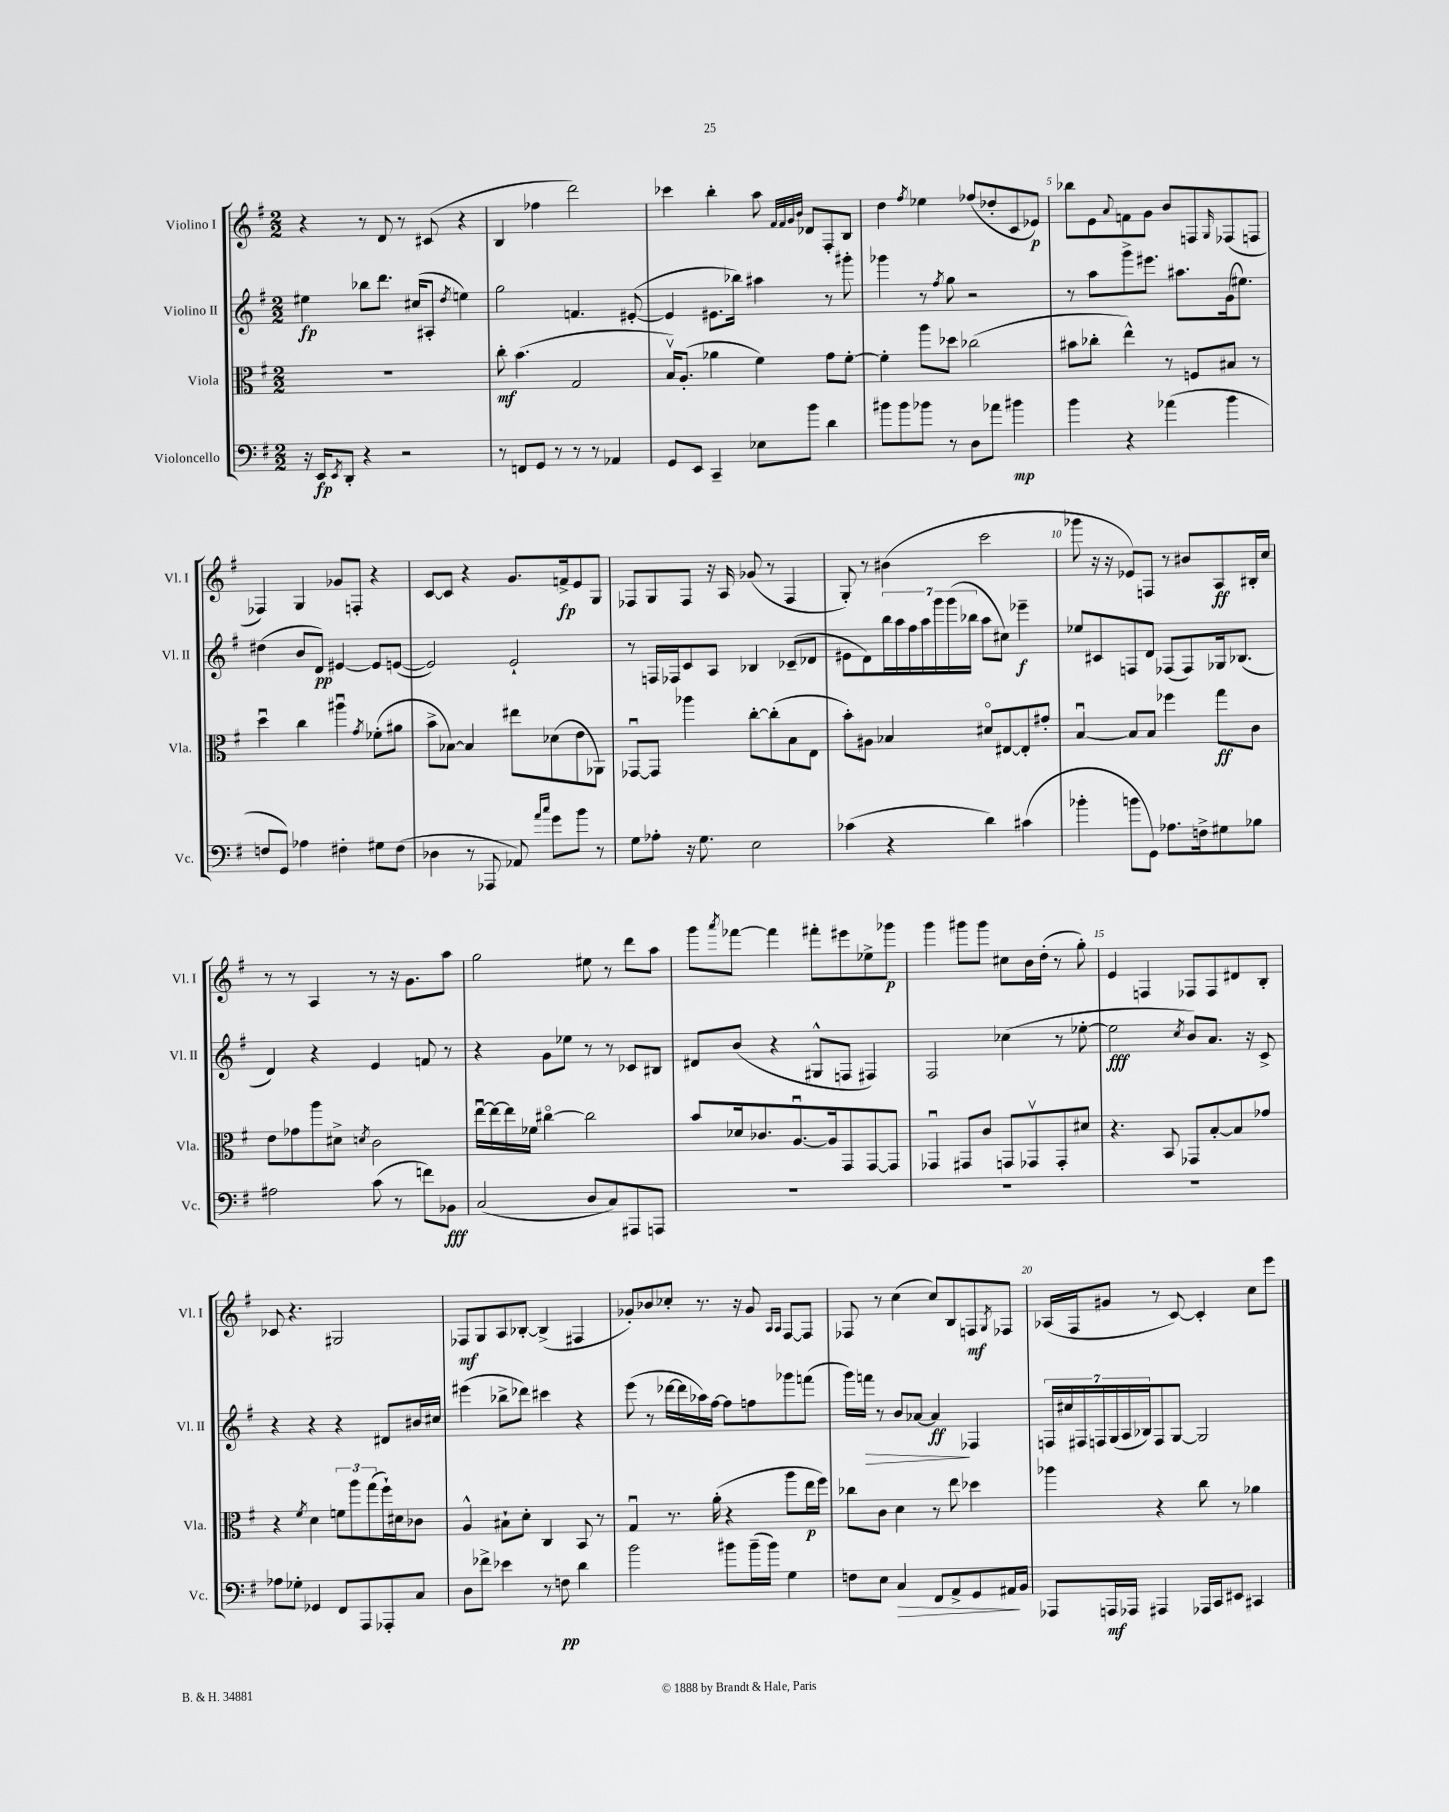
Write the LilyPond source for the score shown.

<<
\new StaffGroup <<
\new Staff = "s0" \with { instrumentName = "Violino I" shortInstrumentName = "Vl. I" } {
    \clef treble \key g \major \numericTimeSignature \time 2/2
    r4 r8 d'8 r8 cis'8( r4 |
    b4 fes''4 d'''2) |
    ces'''4 b''4-. a''8 \grace { fis'32 fis'32 g'32 b'32 } des'8 fis8-. b8 |
    d''4 \acciaccatura { fis''8 } ees''4 fes''8( des''8-. c'8 ees'8\p) |
    bes''8 e'8 \appoggiatura { a'8 } f'8 g'8 b'8 f8 \grace { g16 } fes8( f8 |
    fes4) g4 ges'8 f8-. r4 |
    c'8~ c'8 r4 g'8. f'16->\fp e'8 g8 |
    fes8 g8 fes8 r16 a16 ges'8( r8 fes4 |
    g8-.) r8 bis'4( c'''2 |
    ges'''8 r16 r16 ees'8) f8 r8 bis'8 a8\ff bis16-. c''16 |
    r8 r8 a4 r8 r16 g'8. a''8 |
    g''2 eis''8 r8 d'''8 a''8 |
    g'''8 \acciaccatura { a'''8 } fes'''8~ fes'''4 fis'''8-. eis'''8 ees''8-> ges'''8\p |
    g'''4 gis'''8 gis'''8 cis''8 b'16 d''16-.( r8 g''8-.) |
    e'4 f4 fes8 fes8 dis'8 b8-. |
    ces'8 r4. gis2 |
    fes8\mf g8 a8 bes8~-. bes4->( fis4 |
    ges'8-.) bes'8 ces''8-. r8. r16 ges'8 \grace { a16 a16 } fis8~ fis8 |
    fes8 r8 c''4( c''8) b8 f8\mf \acciaccatura { g8 } fes8 |
    aes16( fis16 gis'8 r8 c'8~) c'4-. c''8 e'''8 \bar "|." |
}
\new Staff = "s1" \with { instrumentName = "Violino II" shortInstrumentName = "Vl. II" } {
    \clef treble \key g \major \numericTimeSignature \time 2/2
    eis''4\fp bes''8 d'''8. cis''16( ais8-. \acciaccatura { d''8 } e''4) |
    g''2 f'4. eis'8~-.( |
    eis'4 eis'8. bes''16) ais''4 r8 gis'''8-. |
    ges'''4 r8 \acciaccatura { fis''8 } g''8 r2 |
    r8 a''8 g'''8-> eis'''8. ais''8. g'16( eis''8.) |
    dis''4( b'8 d'8\pp) eis'4~ eis'8 e'8~( |
    e'2) e'2-! |
    r8 f16 fes16 c'8 a8 bes4 ces'8--( des'8 |
    eis'8 d'8) \tuplet 7/4 { b''16 a''16 fis''16 a''16 g'''16 g'''16( bes''16 } a''8 cis''8) ees'''4--\f |
    ees''8 cis'8 f8 d'8 fes8( fes8) ges16 bes8.( |
    d'4) r4 e'4 f'8 r8 |
    r4 g'8 ees''8 r8 r8 ces'8 bis8 |
    dis'8 b'8( r4 gis8-^ f8 fis4) |
    fis2 ces''4( r8 ees''8~-. |
    ees''2\fff \acciaccatura { c''8 } b'8) a'8. r16 c'8-> |
    r4 r4 r4 dis'8 bis'16 cis''16 |
    eis'''4( bes''8-> des'''8) cis'''4 r4 |
    e'''8( r8 des'''16~ des'''16 aes''16) fis''16~ fis''8 f''8 ges'''8 f'''8( |
    g'''16) f'''16\> r8 b'8 aes'8~ aes'4\ff\! fes4 |
    \tuplet 7/4 { f16 cis''16 fis16 f16 g16( a16 bes16) } f8 g8~ g2 \bar "|." |
}
\new Staff = "s2" \with { instrumentName = "Viola" shortInstrumentName = "Vla." } {
    \clef alto \key g \major \numericTimeSignature \time 2/2
    R1 |
    c''8-.\mf b'4.( g2 |
    b16\upbow) a8.-.( aes'4 fis'4) g'8 fis'8~-. |
    fis'4-. a''8 des''8 ces''2( |
    bis'8 ces''8-. e''4-^) r8 f8 bis8 r8 |
    d''4\downbow c''4 ais''4\downbow \acciaccatura { g'8 } fes'8-.( ais'8 |
    b'8-> bes8~) bes4 eis''8 des'8( e'8 aes,8) |
    ges,8~\downbow ges,8 aes''4 c''8~-. c''8-.( b8 e8 |
    b'8-.) ais8 bes4 dis'8\flageolet eis8~ eis8-. gis'8-. |
    b4~\downbow b8 b8 fes''4 g''8\ff c'8 |
    e'8 ges'8 a''8 dis'8-> \acciaccatura { d'8 } c'2 |
    e''16~\downbow e''16~ e''16 fes'16 cis''4~\flageolet cis''2 |
    b'8 des'16 ces'8. a8.~\downbow a16 g,8 g,8~ g,8 |
    ges,4\downbow gis,8 c'8 g,8 ges,8\upbow ges,8-. dis'8 |
    r4. b,8 ges,8 b8~-. b8 ges'8 |
    r4 \acciaccatura { fis'8 } d'4 \tuplet 3/2 { f'8 a''8 g''8( } fis''16-!) dis'16 ces'8 |
    a4-^ bis8-! d'8-. c4 b,8 r8 |
    g4\downbow r8. a'16-.( r4 a''8 e''16\p fis''16) |
    ces''8 c'8 d'4 r8 e''8 des''4 |
    aes''4 r4 c''8 r8 aes'4 \bar "|." |
}
\new Staff = "s3" \with { instrumentName = "Violoncello" shortInstrumentName = "Vc." } {
    \clef bass \key g \major \numericTimeSignature \time 2/2
    r16 e,16\fp \acciaccatura { e,8 } d,8-. r4 r2 |
    r8 f,8 g,8 r8 r8 r8 aes,4 |
    g,8 e,8 c,4-- ees8 b'8 d'4 |
    bis'8 bis'8 bes'8 r8 d8 aes'8 bis'4\mp |
    b'4 r4 aes'4( b'4 |
    f8 g,8) aes4 fis4-. gis8 fis8( |
    des4 r8 aes,,8 aes,8) \grace { a'16 c''16 } g'8 b'8 r8 |
    g8 aes8-. r16 g8. e2 |
    ces'4( r4 d'4) cis'4( |
    bes'4-. b'8 g,8) aes8. f16-> gis8 bes8 |
    ais2 c'8( r8 f'8) bes,8\fff |
    c2( d8 c8) ais,,8 a,,8 |
    R1 |
    R1 |
    R1 |
    aes8 ges8-. ges,4 fis,8 a,,8 aes,,8-. c8 |
    d8 fes'8-> ees'4 r8 f8\pp d'4 |
    b'2 bis'8 bis'16--( bis'16) g4 |
    f8 e8 c4\> fis,8 a,8-> g,8 ais,16\! b,16 |
    aes,,8 a,,16\mf aes,,16 ais,,4 aes,,16 c,16 eis,8 cis,4 \bar "|." |
}
>>
>>
\layout { \context { \Score \override BarNumber.break-visibility = ##(#f #t #t) barNumberVisibility = #(every-nth-bar-number-visible 5) } }
